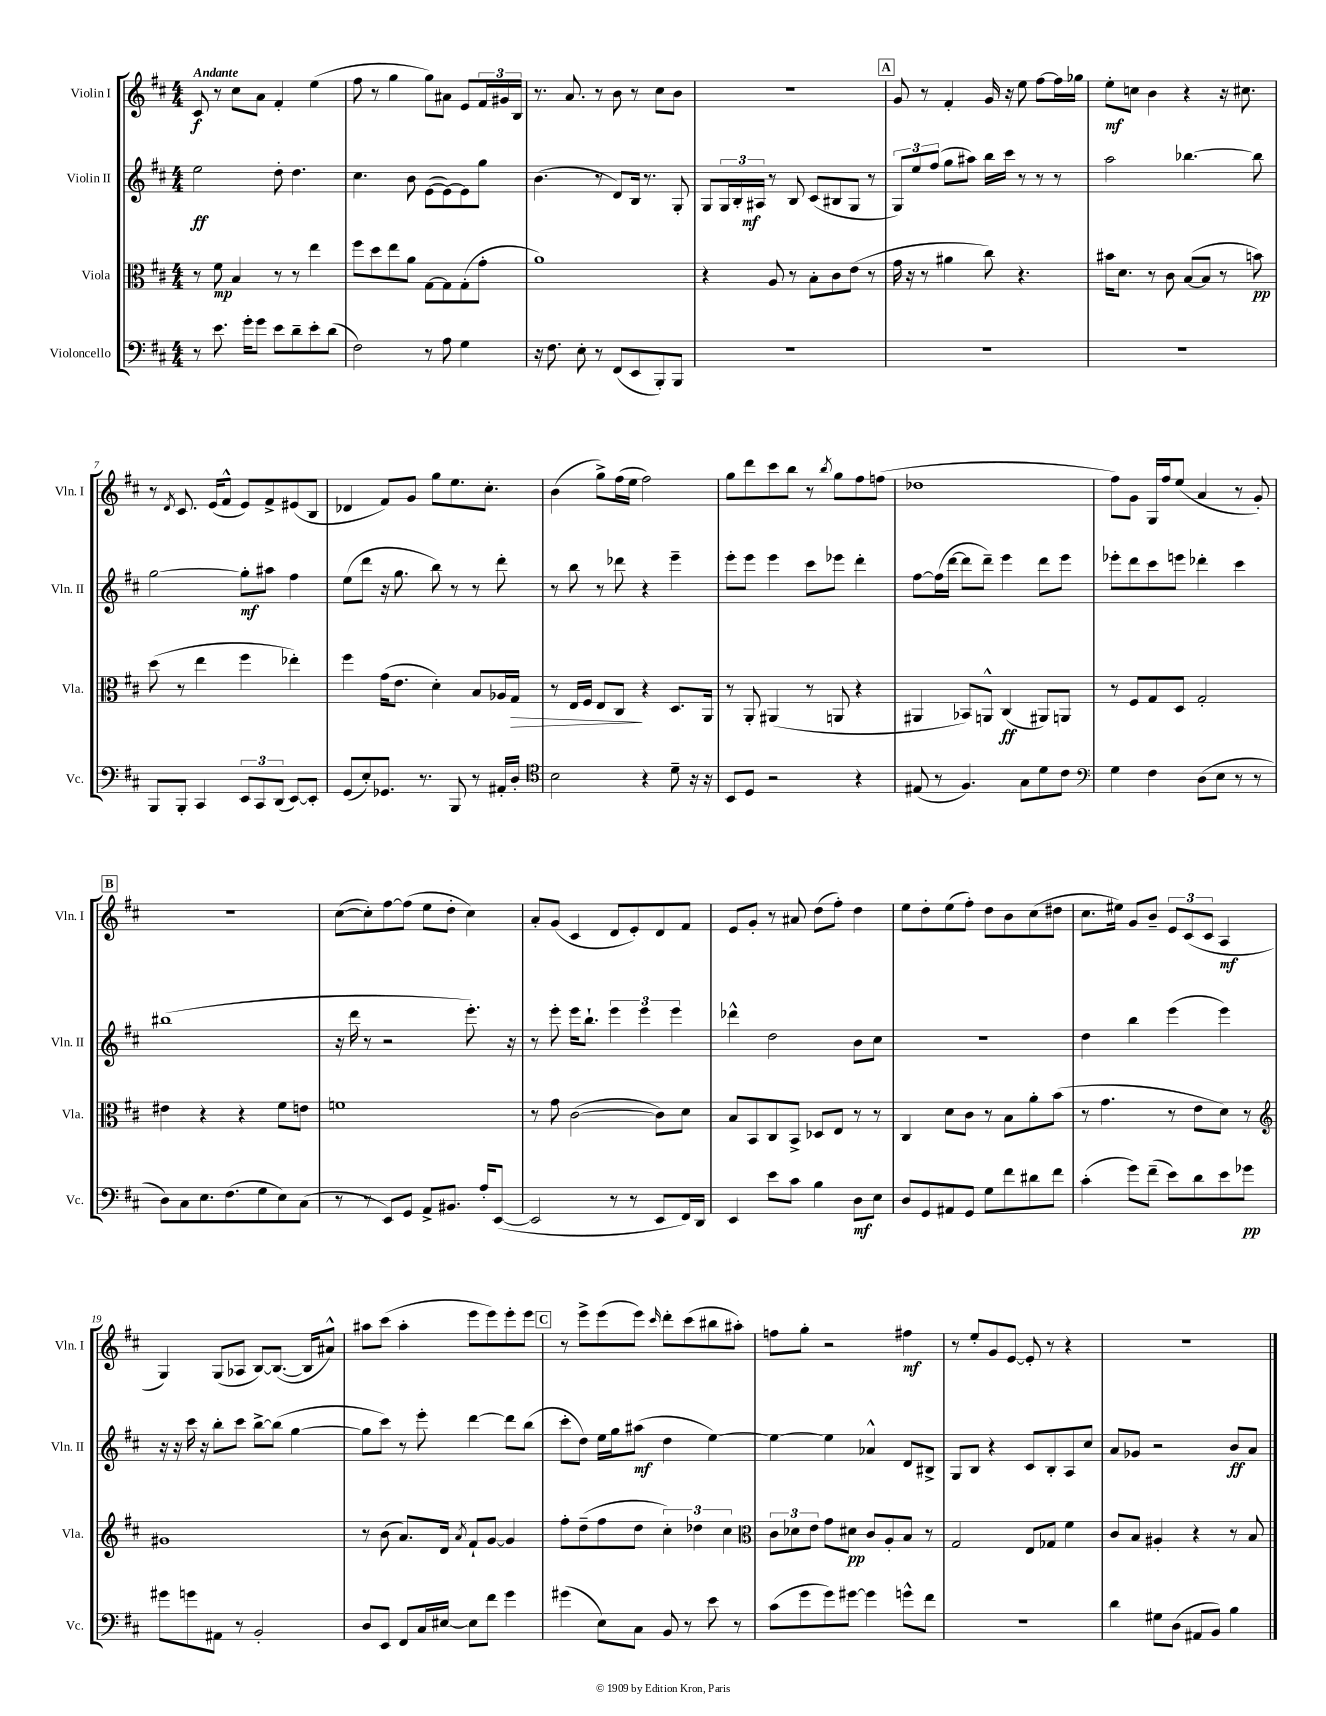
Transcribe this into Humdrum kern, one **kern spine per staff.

**kern	**kern	**kern	**kern
*staff4	*staff3	*staff2	*staff1
*clefF4	*clefC3	*clefG2	*clefG2
*k[f#c#]	*k[f#c#]	*k[f#c#]	*k[f#c#]
*M4/4	*M4/4	*M4/4	*M4/4
8r	8r	2ee	8c#
8.e	8f#	.	8r
.	4B	.	8cc#
16g'	.	.	.
8g	.	.	8a
8e	8r	8dd'	4f#'
8d~	8r	4.dd	.
8e'	4ee	.	(4ee
(8d	.	.	.
=	=	=	=
2F#)	8ff#	4.cc#	8ff#
.	8dd	.	8r
.	8ee	.	4gg
.	8a	8b	.
8r	[8G	([8e	8gg)
8A	8G]	8e_)	8a#
4G	(8G'	8e]	8e
.	8g'	8gg	24f#
.	.	.	24g#
.	.	.	24B
=	=	=	=
16r	1a)	(4.b	8.r
8.F#	.	.	.
.	.	.	8.a
8E'	.	.	.
8r	.	8r	8r
(8FF#	.	8d)	8b
8EE	.	16B	8r
.	.	8.r	.
8BBB')	.	.	8cc#
8BBB	.	8G'	8b
=	=	=	=
1r	4r	8G	1r
.	.	24G	.
.	.	24B'	.
.	.	24A#	.
.	8A	8r	.
.	8r	8B	.
.	8B'	(8c#	.
.	8c#	8B#	.
.	(8e	8G	.
.	8r	8r	.
=	=	=	=
1r	16g	12G)	8g
.	16r	.	.
.	.	12ee	.
.	8r	.	8r
.	.	(12ff#	.
.	4a#	8gg	4f#'
.	.	8aa#)	.
.	8cc#)	16bb	16g
.	.	16ccc#	16r
.	4.r	8r	8ee
.	.	8r	[8ff#
.	.	8r	16ff#]
.	.	.	16gg-
=	=	=	=
1r	16b#	2aa	8ee'
.	8.d	.	.
.	.	.	8cc
.	8r	.	4b
.	8c#	.	.
.	([8B	[4.bb-	4r
.	8B]	.	.
.	8r	.	16r
.	.	.	8.cc#
.	8b)	8bb-]	.
=	=	=	=
8BBB	(8dd	[2gg	8r
.	.	.	8qd
8BBB'	8r	.	8.c#
4CC#	4ee	.	.
.	.	.	(16e
.	.	.	8f#^^
12EE	4ff#	8gg']	8e)
12CC#	.	.	.
.	.	8aa#	8f#^
(12DD	.	.	.
[8EE)	4ee-')	4ff#	(8e#
8EE']	.	.	8B
=	=	=	=
(8GG	4ff#	(8ee	4d-
8E')	.	8ddd	.
8.GG-	(16g	16r	8f#)
.	8.e	8.gg	.
.	.	.	8g
8.r	.	.	.
.	4d')	8bb)	8gg
8BBB	.	8r	8.ee
8r	8B	8r	.
.	.	.	8.cc#'
16AA#'	16A-	8ddd'	.
16D'	16G	.	.
=	=	=	=
*clefC4	*	*	*
2B	8r	8r	(4b
.	16E	8bb	.
.	16F#	.	.
.	8E	8r	8gg^)
.	8C#	8ddd-	(16ff#
.	.	.	16ee
4r	4r	4r	2ff#)
8d~	8.D	4eee~	.
16r	.	.	.
16r	16AA	.	.
=	=	=	=
8BB	8r	8eee'	8gg
8D	8AA'	8eee	8ddd
2r	(4AA#	4eee	8ccc#
.	.	.	8bb
.	8r	8ccc#	8r
.	.	.	8qbb
.	8AA	8eee-	8gg
4r	4r	4ddd'	8ff#
.	.	.	(8ff
=	=	=	=
(8E#	4AA#	[8ff#	1dd-
8r	.	(16ff#]	.
.	.	[16ddd	.
4.F#)	8BB-)	8ddd]	.
.	8AA^^	8ddd~)	.
.	(4C#	4eee	.
8G	.	.	.
8d	8AA#)	8ddd	.
8c#	8AA	8eee	.
=	=	=	=
*clefF4	*	*	*
4G	8r	8eee-'	8ff#)
.	8F#	8ddd	8g
4F#	8G	8ccc#	16G
.	.	.	16ff#
.	8D	8eee	(8ee
(8D	2G'	4ddd-'	4a
8E	.	.	.
8r	.	4ccc#	8r
8r	.	.	8g')
=	=	=	=
8D)	4e#	(1bb#	1r
8C#	.	.	.
8.E	4r	.	.
(8.F#	.	.	.
.	4r	.	.
8G	.	.	.
8E)	8f#	.	.
(8C#	8e	.	.
=	=	=	=
8r	1f	16r	([8cc#
.	.	16ddd	.
8r	.	8r	8cc#'])
8EE)	.	2r	[8ff#
8GG	.	.	(8ff#]
8AA^	.	.	8ee
8.BB#	.	.	8dd'
.	.	8.eee')	4cc#)
16A'	.	.	.
([8EE	.	.	.
.	.	16r	.
=	=	=	=
2EE]	8r	8r	8a'
.	8g	8eee'	(8g
.	([2c#	16eee	4c#
.	.	8.bb`	.
8r	.	6eee	8d
8r	.	.	8e')
.	.	6eee	.
8EE	8c#])	.	8d
.	.	6eee	.
16FF#)	8d	.	8f#
16DD	.	.	.
=	=	=	=
4EE	8B	4ddd-^^	8e
.	8BB	.	8g'
8e	8C#	2dd	8r
8c#	8BB^	.	8a#
4B	8D-	.	(8dd
.	8E	.	8ff#')
8D	8r	8b	4dd
8E	8r	8cc#	.
=	=	=	=
8D	4C#	1r	8ee
8GG	.	.	8dd'
8AA#	8d	.	(8ee
8GG	8c#	.	8ff#')
8G	8r	.	8dd
8f#	8B	.	8b
8d#	8a'	.	(8cc#
8f#	(8b	.	8dd#
=	=	=	=
(4c#'	8r	4dd	8.cc#
.	4.g	.	.
.	.	.	16ee#)
8g)	.	4bb	8g
(8f#~	.	.	8b~
8e)	8r	(4eee	12e
.	.	.	(12c#
8d	8e	.	.
.	.	.	12c#
8e	8d)	4eee)	4A
8g-	8r	.	.
=	=	=	=
*	*clefG2	*	*
8g#	1g#	16r	4G)
.	.	16r	.
8g	.	16ccc#	.
.	.	16r	.
8AA#	.	8bb'	(8G
8r	.	8ccc#	8A-
2BB'	.	[8bb^	[8B)
.	.	(8bb]	(8.B_
.	.	[4gg	.
.	.	.	16B]
.	.	.	8a#^^)
=	=	=	=
8D	8r	8gg]	8aa#
8EE	(8b	8ccc#)	(8ccc#
8FF#	8.a)	8r	4aa#'
16C#	.	8eee'	.
[16E#	16d	.	.
.	8qa	.	.
8E#]	8f#`	[4ddd	8eee
8f#	[8g	.	8eee)
4g	4g]	8ddd]	8eee'
.	.	(8bb	8eee
=	=	=	=
(4g#	8ff#'	8ccc#'	8r
.	(8dd~	8dd)	8eee^
8E)	8ff#	16ee	(8eee
.	.	16gg	.
8C#	8dd	(8aa#	8eee)
.	.	.	16qqccc#
8BB	6cc#')	4dd	8ddd'
8r	.	.	(8ccc#
.	6dd-	.	.
8e	.	[4ee)	8bb#
.	6cc#	.	.
8r	.	.	8aa#')
=	=	=	=
*	*clefC3	*	*
(8c#	12c#	4ee_	8ff
.	12d-	.	.
8g	.	.	8gg'
.	12e	.	.
8g)	8g	4ee]	2r
[8g#	8d#	.	.
4g#]	8c#	4a-^^	.
.	8A'	.	.
8g^^	8B	8d	4ff#
8f#	8r	8B#^	.
=	=	=	=
1r	2G	8G	8r
.	.	8B	8ee'
.	.	4r	8g
.	.	.	[8e
.	8E	8c#	8e']
.	8G-	8B'	8r
.	4f#	8A	4r
.	.	8cc#	.
=	=	=	=
4d	8c#	8a	1r
.	8B	8g-	.
8G#	4A#'	2r	.
(8D	.	.	.
8AA#	4r	.	.
8BB)	.	.	.
4B	8r	8b	.
.	8B	8a	.
==	==	==	==
*-	*-	*-	*-
